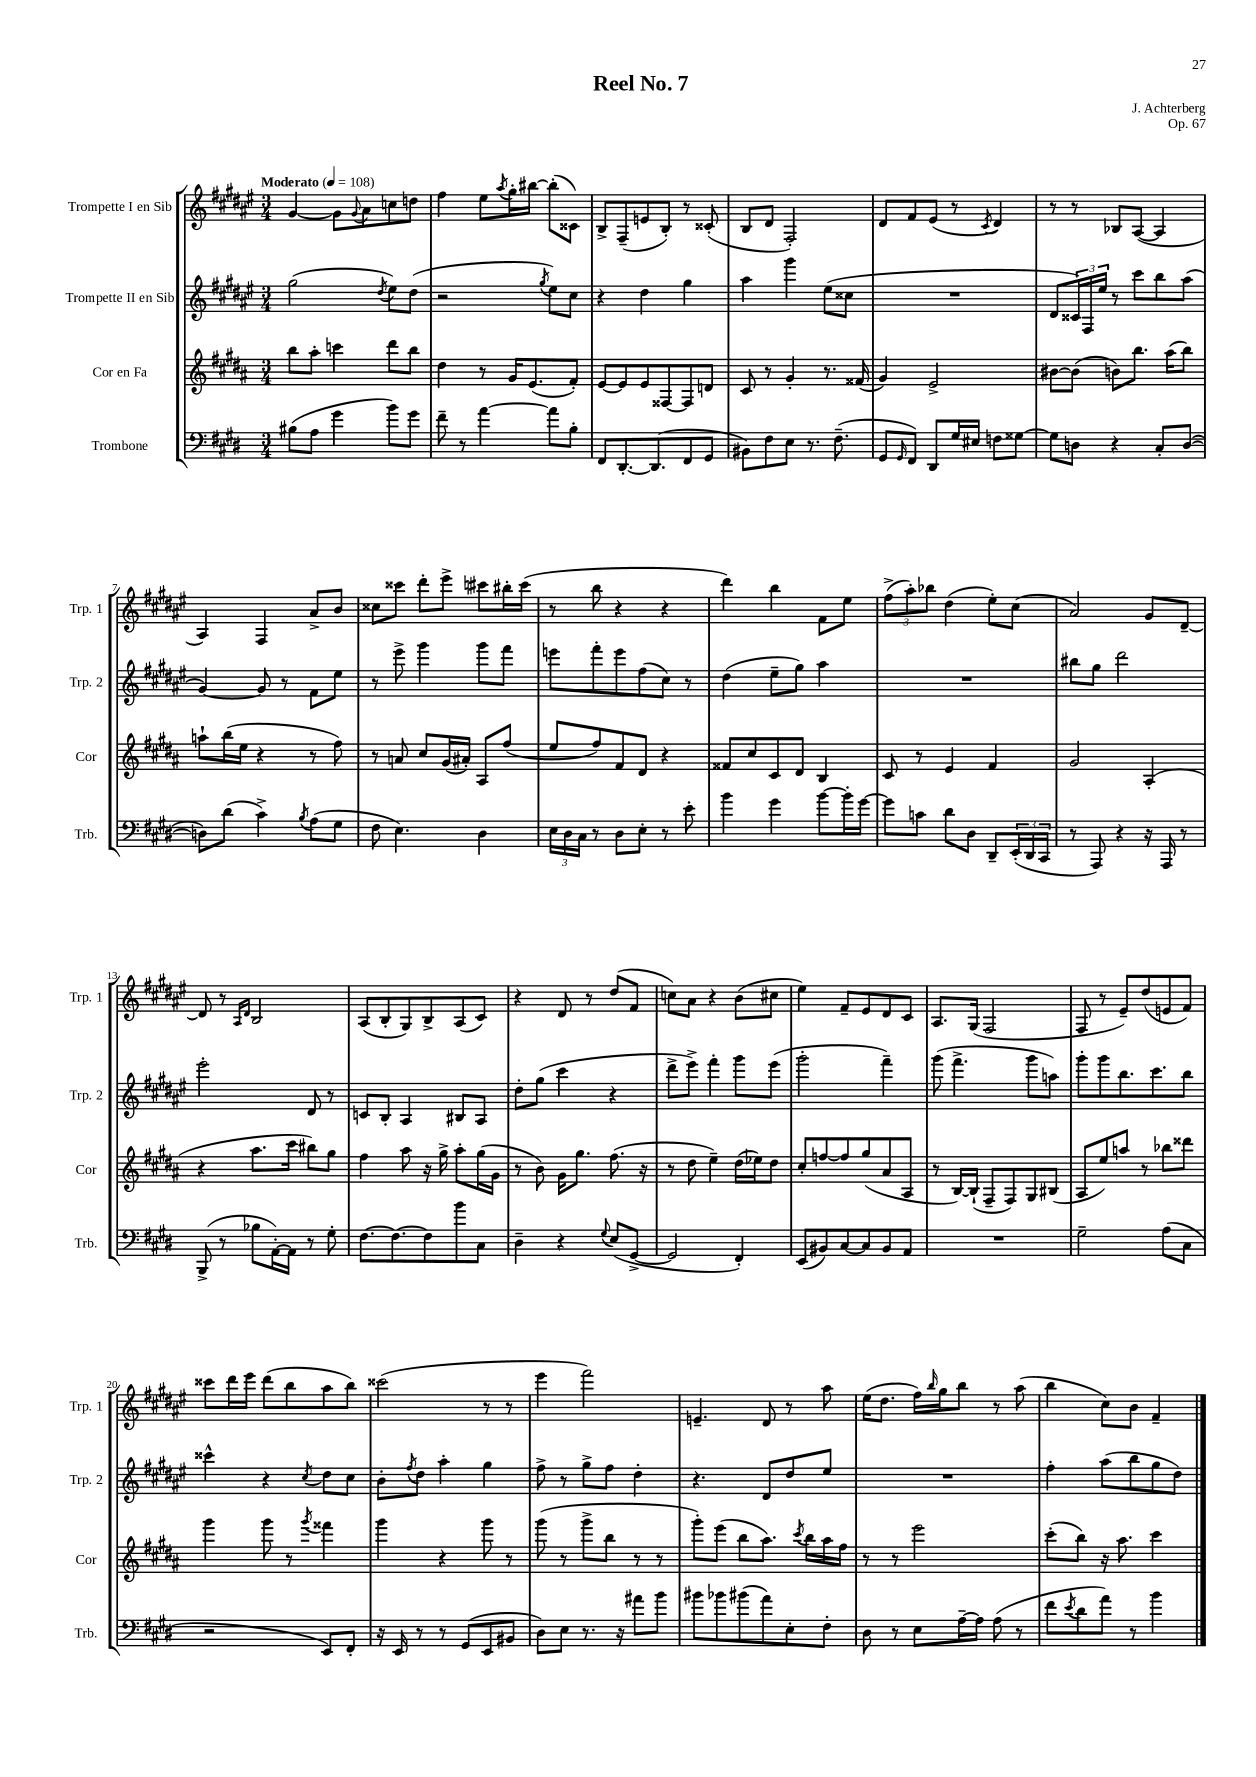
\header { title = "Reel No. 7" composer = "J. Achterberg" opus = "Op. 67" }
<<
\new StaffGroup <<
\new Staff = "s0" \with { instrumentName = "Trompette I en Sib" shortInstrumentName = "Trp. 1" } {
    \clef treble \key fis \major \numericTimeSignature \time 3/4 \tempo "Moderato" 4 = 108
    gis'4~ gis'8 \appoggiatura { gis'8 } ais'8 c''8 d''8 |
    fis''4 eis''8 \acciaccatura { ais''8 } gis''16-. bis''16~ bis''8-.( cisis'8) |
    b8-> fis8--( e'8 b8-.) r8 cisis'8-.( |
    b8 dis'8 fis2-.) |
    dis'8 fis'8 eis'8( r8 \acciaccatura { cis'8 } dis'4) |
    r8 r8 bes8 ais8~( ais4 |
    ais4) fis4 ais'8-> b'8 |
    cisis''8 cisis'''8 dis'''8-. eis'''8-> cis'''8 bis''16-. cis'''16( |
    r8 b''8 r4 r4 |
    dis'''4) b''4 fis'8 eis''8 |
    \tuplet 3/2 { fis''8->( ais''8-.) bes''8 } dis''4( eis''8-.) cis''8( |
    ais'2) gis'8 dis'8~-- |
    dis'8 r8 \grace { ais16 dis'16 } b2 |
    ais8( b8-. gis8) b8-> ais8( cis'8) |
    r4 dis'8 r8 dis''8( fis'8 |
    c''8) ais'8 r4 b'8( cis''8 |
    eis''4) fis'8-- eis'8 dis'8 cis'8 |
    ais8. gis16( fis2 |
    fis8 r8 eis'8--) dis''8( e'8 fis'8) |
    cisis'''8 dis'''16 eis'''16 dis'''8( b''8 ais''8 b''8) |
    cisis'''2( r8 r8 |
    eis'''4 fis'''2) |
    e'4.-- dis'8 r8 ais''8 |
    eis''16( dis''8. fis''16) \grace { b''16 } gis''16 b''8 r8 ais''8( |
    b''4 cis''8) b'8 fis'4-- \bar "|." |
}
\new Staff = "s1" \with { instrumentName = "Trompette II en Sib" shortInstrumentName = "Trp. 2" } {
    \clef treble \key fis \major \numericTimeSignature \time 3/4
    gis''2( \acciaccatura { dis''8 } eis''8) dis''8( |
    r2 \acciaccatura { gis''8 } eis''8) cis''8 |
    r4 dis''4 gis''4 |
    ais''4 gis'''4 eis''8( cisis''8 |
    R2. |
    dis'8 \tuplet 3/2 { cisis'16) fis16 eis''16 } r8 cis'''8 b''8 ais''8( |
    gis'4~) gis'8 r8 fis'8 eis''8 |
    r8 eis'''8-> gis'''4 gis'''8 fis'''8 |
    e'''8 fis'''8-. e'''8 fis''8( cis''8) r8 |
    dis''4( eis''8-- gis''8) ais''4 |
    R2. |
    bis''8 gis''8 dis'''2 |
    eis'''2-. dis'8 r8 |
    c'8 b8-. ais4 bis8 ais8 |
    dis''8-. gis''8( cis'''4 r4 |
    dis'''8-> eis'''8->) fis'''4-. gis'''8 eis'''8( |
    gis'''2-. fis'''4--) |
    gis'''8( fis'''4.-> gis'''8 a''8) |
    gis'''8-. gis'''8 b''8. cis'''8. b''8 |
    cisis'''4-^ r4 \acciaccatura { cis''8 } dis''8 cis''8 |
    b'8-. \acciaccatura { fis''8 } dis''8 ais''4-. gis''4 |
    fis''8-> r8 gis''8-> fis''8 dis''4-. |
    r4. dis'8 dis''8 eis''8 |
    R2. |
    fis''4-. ais''8( b''8 gis''8 dis''8) \bar "|." |
}
\new Staff = "s2" \with { instrumentName = "Cor en Fa" shortInstrumentName = "Cor" } {
    \clef treble \key b \major \numericTimeSignature \time 3/4
    b''8 ais''8-. c'''4 dis'''8 b''8 |
    dis''4 r8 gis'16 e'8.( fis'8-.) |
    e'8~ e'8 e'8 fisis8~ fisis8 d'8 |
    cis'8 r8 gis'4-. r8. fisis'16( |
    gis'4) e'2-> |
    bis'8~ bis'8( b'8) b''8. ais''16( b''8) |
    a''8-! b''16( e''16 r4 r8 fis''8) |
    r8 a'8 cis''8 gis'16( ais'16-.) ais8 fis''8( |
    e''8 fis''8) fis'8 dis'8 r4 |
    fisis'8 cis''8 cis'8 dis'8 b4 |
    cis'8 r8 e'4 fis'4 |
    gis'2 ais4-.( |
    r4 ais''8. cis'''16 bis''8) gis''8 |
    fis''4 ais''8 r16 gis''16-> ais''8-. gis''16( gis'16 |
    r8 b'8) gis'16 gis''8. fis''8.( r16 |
    r8 dis''8 e''4--) dis''16( ees''16) dis''8 |
    cis''8-. f''8~ f''8 gis''8( ais'8 ais8 |
    r8 b16~) b16-!( fis8-- fis8) gis8 bis8( |
    ais8 e''8) a''8 r8 bes''8 disis'''8 |
    gis'''4 gis'''8 r8 \acciaccatura { gis'''8 } fisis'''4 |
    gis'''4 r4 gis'''8 r8 |
    gis'''8( r8 gis'''8-> b''8 r8 r8 |
    gis'''8-.) e'''8( b''8 ais''8.) \acciaccatura { cis'''8 } b''16 ais''16 fis''16 |
    r8 r8 e'''2 |
    cis'''8-.( b''8) r16 ais''8. cis'''4 \bar "|." |
}
\new Staff = "s3" \with { instrumentName = "Trombone" shortInstrumentName = "Trb." } {
    \clef bass \key e \major \numericTimeSignature \time 3/4
    bis8( a8 gis'4 b'8) gis'8 |
    fis'8-- r8 a'4~ a'8 b8-. |
    fis,8 dis,8.~-. dis,8.( fis,8 gis,8 |
    bis,8) fis8 e8 r8. fis8.--( |
    gis,8 \grace { gis,16 } fis,8) dis,8 gis16 eis16 f8 gisis8~ |
    gisis8 d8 r4 cis8-. d8~( |
    d8) dis'8( cis'4->) \acciaccatura { b8 } a8( gis8 |
    fis8 e4.) dis4 |
    \tuplet 3/2 { e16 dis16 cis16 } r8 dis8 e8-. r8 e'8-. |
    b'4 gis'4 b'8~ b'16-. gis'16~ |
    gis'8 c'8 dis'8 dis8 dis,8-- \tuplet 3/2 { e,16-.( dis,16 cis,16 } |
    r8 a,,8) r4 r16 a,,16 r8 |
    b,,8->( r8 bes8 a,16~-.) a,16 r8 gis8-. |
    fis8.~ fis8.~ fis8 b'8 cis8 |
    dis4-- r4 \appoggiatura { gis8 } e8( gis,8~-> |
    gis,2 fis,4-.) |
    e,8( bis,8) cis8~ cis8 bis,8 a,8 |
    R2. |
    gis2-- a8( cis8 |
    r2 e,8) fis,8-. |
    r16 e,16 r8 r8 gis,8( e,8 bis,8 |
    dis8) e8 r8. r16 ais'8 b'8 |
    bis'8 bes'8 bis'8( a'8) e8-. fis8-. |
    dis8 r8 e8 a16~-- a16 a8( r8 |
    fis'8 \acciaccatura { e'8 } dis'8 a'8) r8 b'4 \bar "|." |
}
>>
>>
